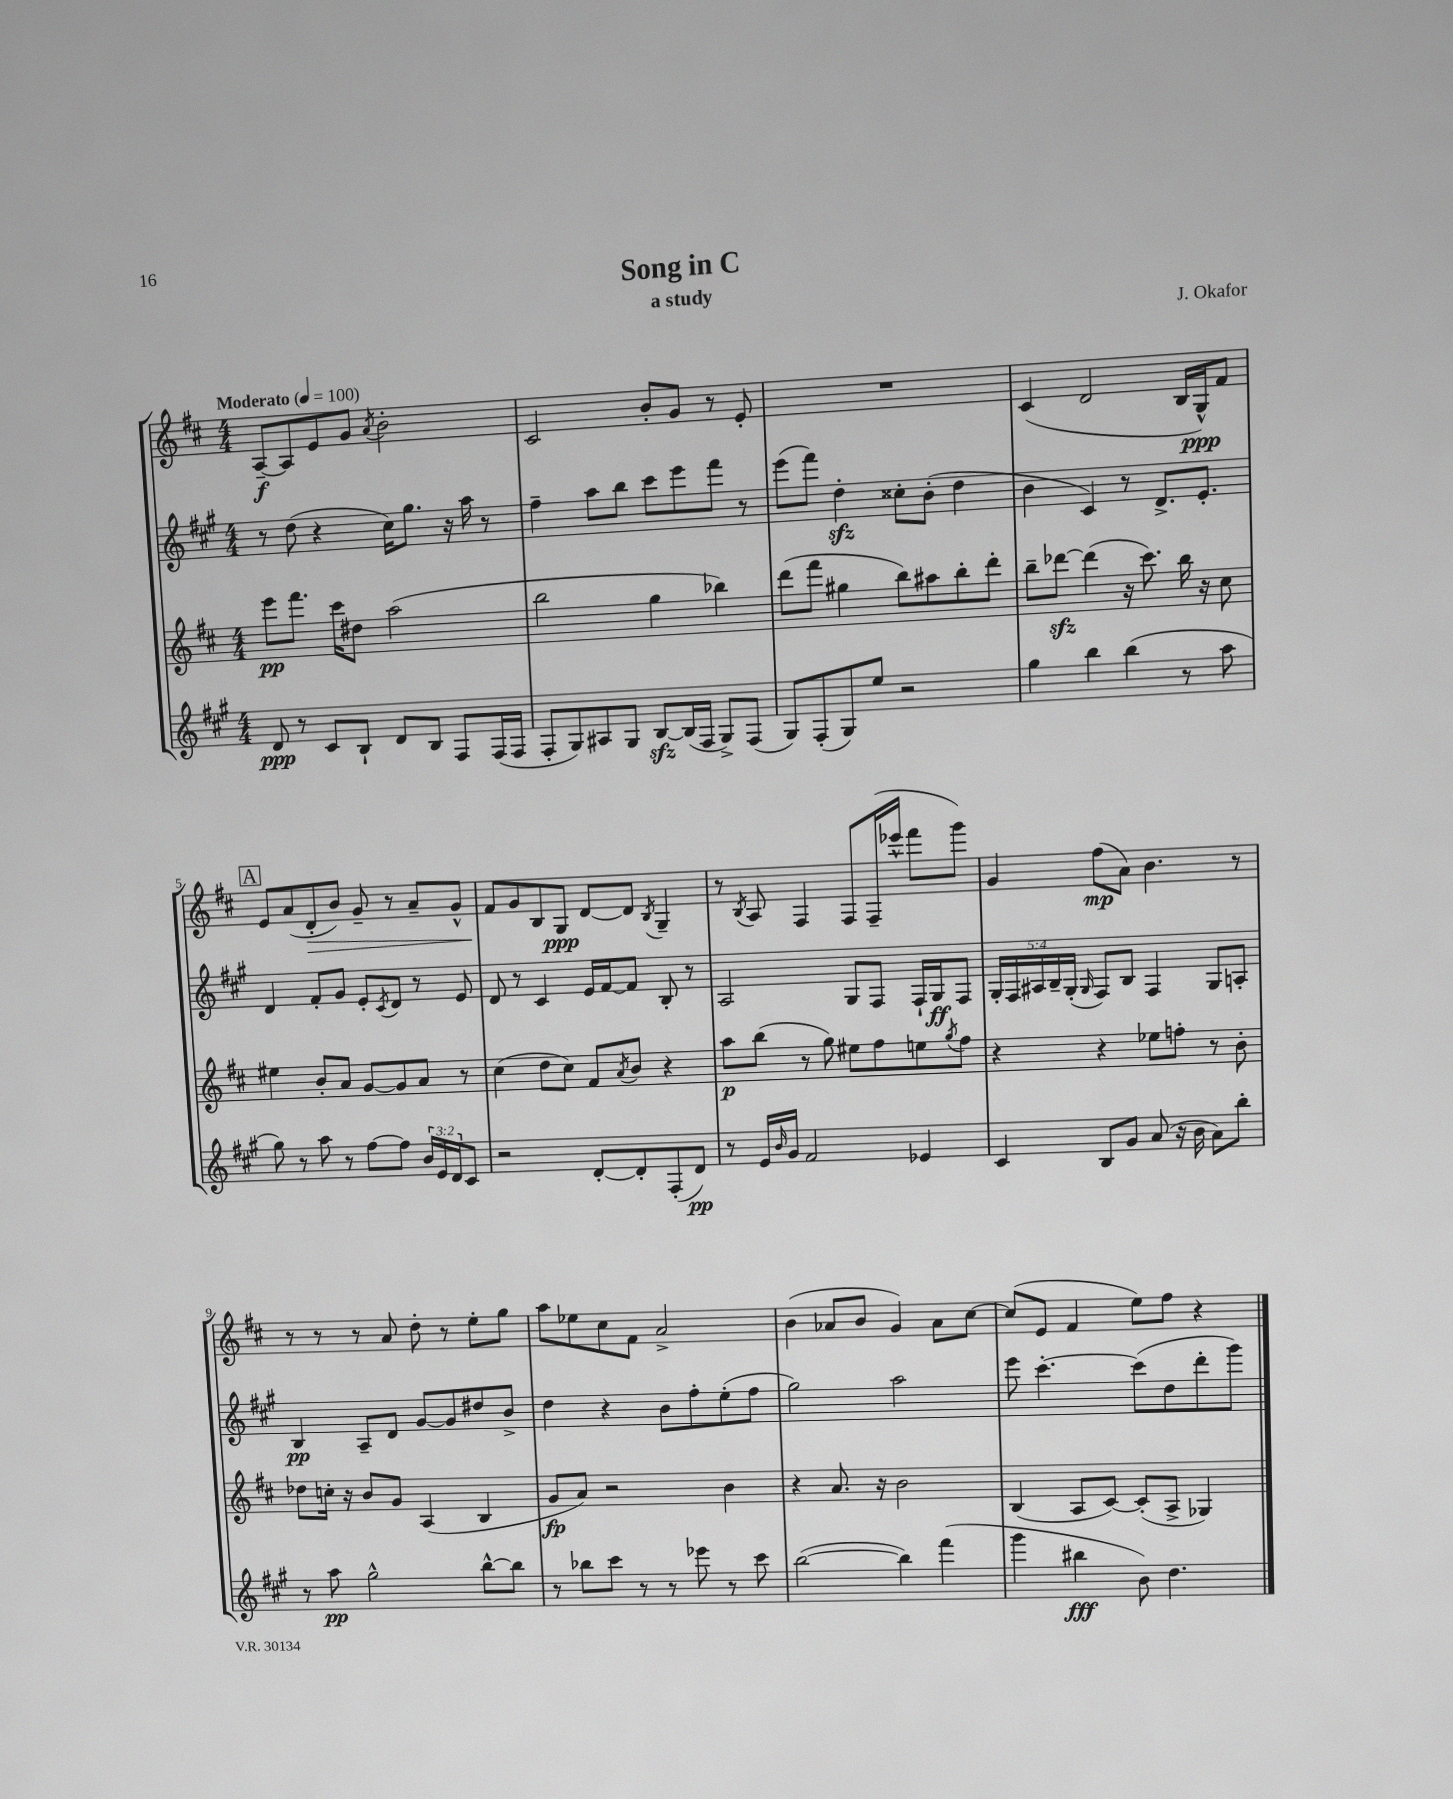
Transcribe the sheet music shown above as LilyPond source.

\header { title = "Song in C" composer = "J. Okafor" subtitle = "a study" }
<<
\new StaffGroup <<
\new Staff = "s0" {
    \clef treble \key d \major \numericTimeSignature \time 4/4 \tempo "Moderato" 4 = 100
    a8~--\f a8 e'8 g'8 \acciaccatura { a'8 } b'2-. |
    cis'2 b'8-. g'8 r8 e'8-. |
    R1 |
    cis'4( d'2 b16 g16-^\ppp) fis'8 |
    \mark \markup { \box "A" } e'8 a'8( d'8-.\> b'8) g'8-- r8 a'8-- g'8-^ |
    fis'8\! g'8 b8 g8\ppp d'8~ d'8 \acciaccatura { b8 } g4-- |
    r8 \acciaccatura { b8 } a8 fis4 fis8 fis16--( ees'''16-^ fis'''8 g'''8) |
    g'4 fis''8\mp( a'8) b'4. r8 |
    r8 r8 r8 a'8 d''8-. r8 e''8-. g''8 |
    a''8 ees''8 cis''8 fis'8 a'2-> |
    b'4( aes'8 b'8 g'4) aes'8 cis''8~ |
    cis''8( e'8 fis'4 e''8) fis''8 r4 \bar "|." |
}
\new Staff = "s1" {
    \clef treble \key a \major \numericTimeSignature \time 4/4 \override Staff.TupletNumber.text = #tuplet-number::calc-fraction-text
    r8 d''8( r4 cis''16) gis''8. r16 a''16 r8 |
    fis''4-- a''8 b''8 cis'''8 e'''8 fis'''8 r8 |
    e'''8( fis'''8) d''4-.\sfz cisis''8-. b'8-.( d''4 |
    b'4 cis'4) r8 d'8.-> e'8.-. |
    \mark \markup { \box "A" } d'4 fis'8-. gis'8 e'8-. \acciaccatura { cis'8 } d'8 r8 e'8 |
    d'8 r8 cis'4 e'16 fis'16~ fis'8 b8-. r8 |
    a2 gis8 fis8 fis16-! gis16\ff fis8 |
    \tuplet 5/4 { gis16-. fis16 ais16 b16-- gis16-.( } \grace { gis16 } fis8) b8 fis4 gis8 a8-. |
    b4\pp a8-- d'8 gis'8~ gis'8 dis''8 b'8-> |
    d''4 r4 b'8 fis''8-. e''8-.( fis''8 |
    gis''2) a''2 |
    e'''8 cis'''4.~-. cis'''8( d''8 d'''8-. gis'''8) \bar "|." |
}
\new Staff = "s2" {
    \clef treble \key d \major \numericTimeSignature \time 4/4
    e'''8\pp fis'''8. cis'''16 dis''8 a''2( |
    b''2 g''4 bes''4) |
    d'''8( fis'''8 gis''4 b''8) ais''8 b''8-. d'''8-. |
    b''8-- des'''8~\sfz des'''4( r16 cis'''8.) b''16 r16 cis''8 |
    \mark \markup { \box "A" } eis''4 b'8-. a'8 g'8~ g'8 a'8 r8 |
    cis''4( d''8 cis''8) fis'8 \acciaccatura { a'8 } b'8 r4 |
    a''8\p b''8( r8 g''8) eis''8 fis''8 e''8 \acciaccatura { g''8 } fis''8 |
    r4 r4 ees''8 f''8-. r8 b'8-. |
    des''8 c''16-. r16 b'8 g'8 a4( b4 |
    g'8\fp a'8) r2 b'4 |
    r4 a'8. r16 b'2 |
    b4( a8 cis'8~) cis'8-.( a8-> ges4) \bar "|." |
}
\new Staff = "s3" {
    \clef treble \key a \major \numericTimeSignature \time 4/4 \override Staff.TupletNumber.text = #tuplet-number::calc-fraction-text
    d'8\ppp r8 cis'8 b8-! d'8 b8 fis8 fis16( fis16 |
    fis8-. gis8) ais8 gis8 b8~\sfz b16( fis16 gis8->) fis8( |
    gis8) fis8-.( gis8) e''8 r2 |
    gis''4 b''4 b''4( r8 a''8 |
    \mark \markup { \box "A" } gis''8) r8 a''8 r8 fis''8~ fis''8 \tuplet 3/2 { b'16 e'16 d'16 } cis'8 |
    r2 d'8~-. d'8-. fis8-.( d'8\pp) |
    r8 e'16 \grace { b'16 } gis'16 fis'2 ees'4 |
    cis'4 b8 gis'8 a'8( r16 b'16 a'8) b''8-. |
    r8 a''8\pp gis''2-^ b''8~-^ b''8 |
    r8 bes''8 cis'''8 r8 r8 ees'''8 r8 cis'''8 |
    b''2~( b''4) fis'''4( |
    gis'''4 bis''4\fff b'8) d''4. \bar "|." |
}
>>
>>
